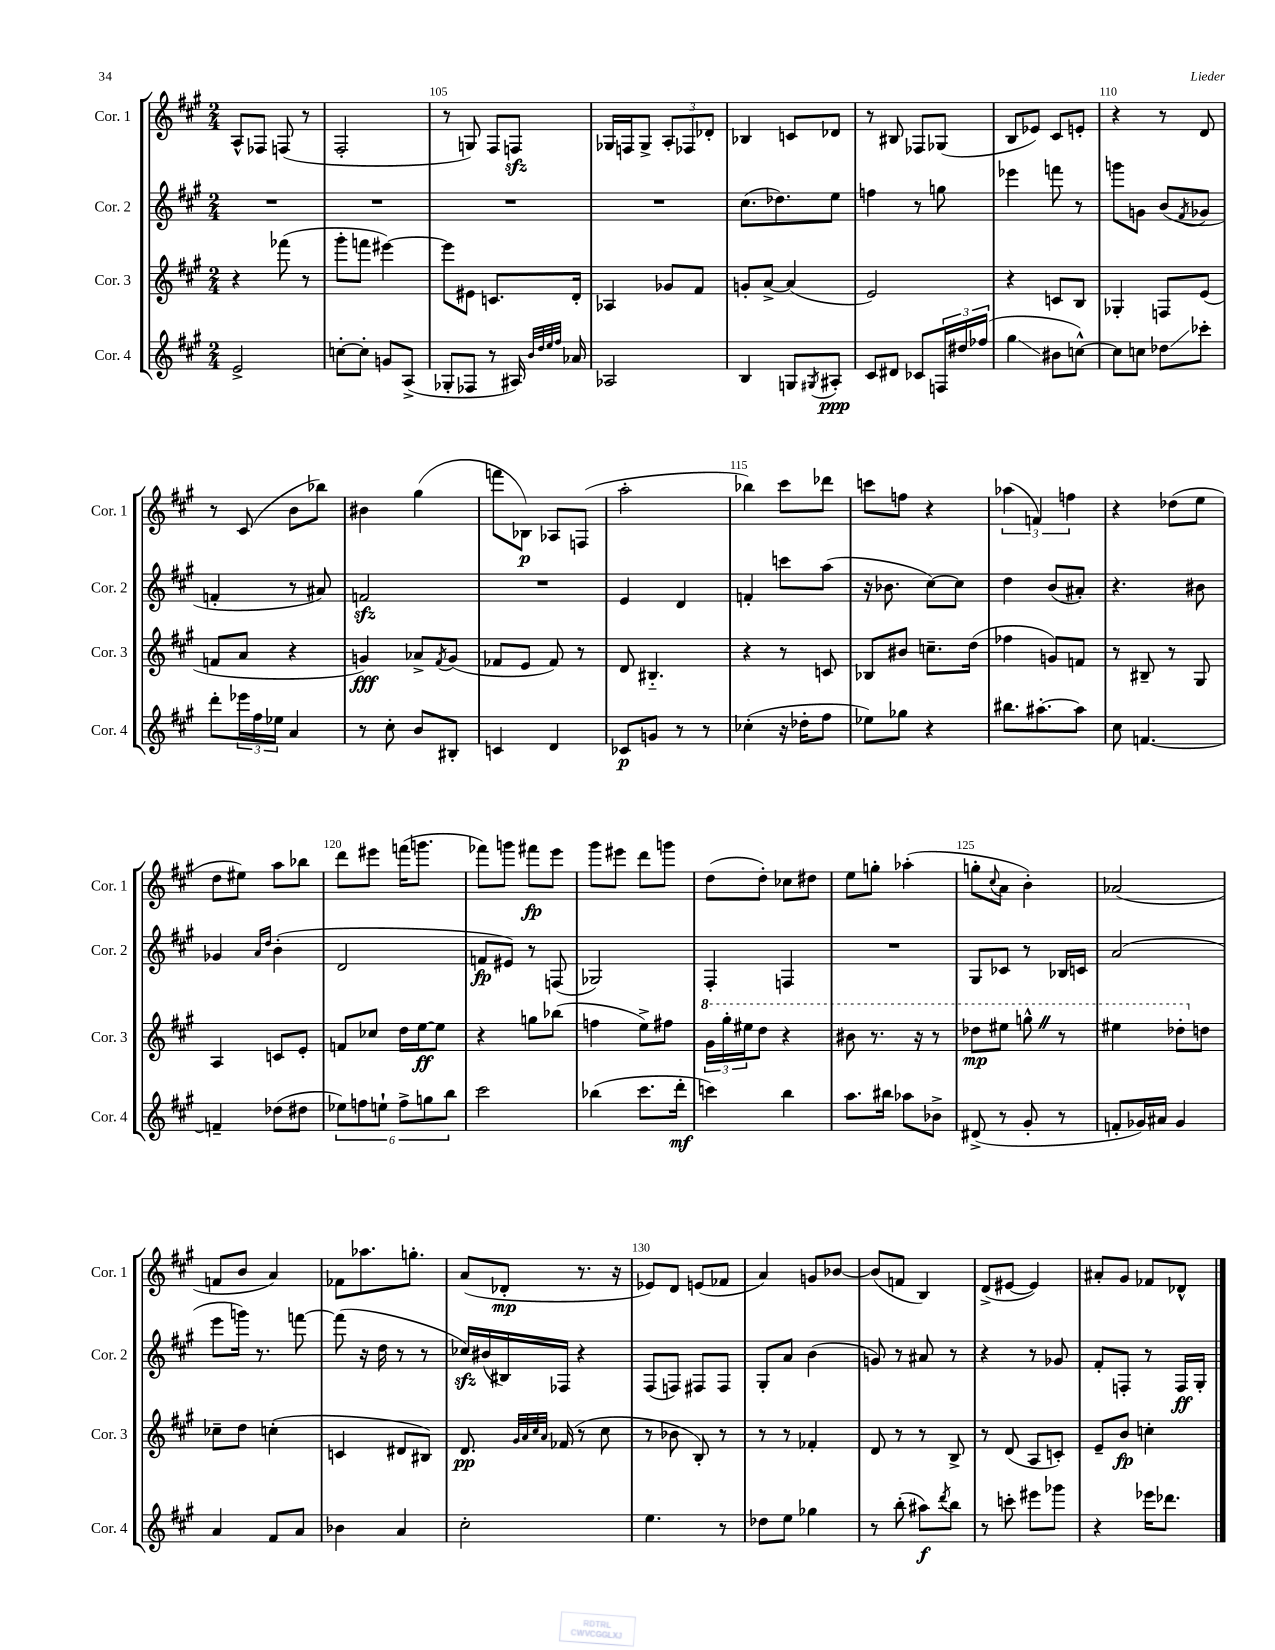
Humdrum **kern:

**kern	**kern	**kern	**kern
*staff4	*staff3	*staff2	*staff1
*clefG2	*clefG2	*clefG2	*clefG2
*k[f#c#g#]	*k[f#c#g#]	*k[f#c#g#]	*k[f#c#g#]
*M2/4	*M2/4	*M2/4	*M2/4
2e^	4r	2r	8A^^
.	.	.	8F-
.	(8fff-	.	(8F
.	8r	.	8r
=	=	=	=
[8cc'	8ggg#'	2r	2F#'
8cc']	8fff	.	.
8g	[4eee#)	.	.
(8A^	.	.	.
=	=	=	=
8G-'	8eee#]	2r	8r
8F-	8e#	.	8G)
8r	8.c	.	8F#
16A#)	.	.	8F
32qqb	.	.	.
32qqdd	.	.	.
32qqee	.	.	.
32qqff#	.	.	.
16a-	16d'	.	.
=	=	=	=
2A-	4A-	2r	16G-
.	.	.	16F
.	.	.	8G-^
.	8g-	.	12A'
.	.	.	12F-
.	8f#	.	.
.	.	.	12d-'
=	=	=	=
4B	8g'	(8.cc#	4B-
.	[8a^	.	.
.	.	8.dd-)	.
8G	(4a]	.	8c
8qG#	.	.	.
8A#'	.	8ee	8d-
=	=	=	=
8c#	2e)	4ff	8r
8d#	.	.	8B#
8c-	.	8r	8F-
24F	.	8gg	(8G-
24dd#	.	.	.
(24ff-	.	.	.
=	=	=	=
4gg#	4r	4eee-	8B
.	.	.	8e-)
8b#	8c	8fff	8c#
[8cc^^)	8B	8r	8e'
=	=	=	=
8cc]	4G-'	8ggg	4r
8cc	.	8g	.
8dd-	8F	(8b	8r
.	.	8qf#	.
8ccc-'	(8e	8g-	8d
=	=	=	=
8ddd'	8f	4f'	8r
24eee-	8a	.	(8c#
24ff#	.	.	.
24ee-	.	.	.
4a	4r	8r	8b
.	.	8a#)	8bb-)
=	=	=	=
8r	4g)	2f	4b#
8cc#'	.	.	.
8b	8a-^	.	(4gg#
.	8qf#	.	.
8B#'	(8g	.	.
=	=	=	=
4c	8f-	2r	8fff
.	8e	.	8B-)
4d	8f-)	.	8A-
.	8r	.	(8F
=	=	=	=
8c-	8d	4e	2aa'
8g	4.B#'~	.	.
8r	.	4d	.
8r	.	.	.
=	=	=	=
(4cc-'	4r	4f'	4bb-)
16r	8r	8ccc	8ccc#
16dd-'	.	.	.
8ff#	8c	(8aa	8ddd-
=	=	=	=
8ee-)	8B-	16r	8ccc
.	.	8.b-	.
8gg-	8b#	.	8ff
4r	8.cc~	[8cc#)	4r
.	.	8cc#]	.
.	(16dd	.	.
=	=	=	=
8.bb#	4ff-	4dd	(6aa-
.	.	.	6f)
[8.aa#'	.	.	.
.	8g)	(8b	.
.	.	.	6ff
8aa#]	8f	8a#')	.
=	=	=	=
8cc#	8r	4.r	4r
[4.f	8B#~	.	.
.	8r	.	(8dd-
.	8G#	8b#	8ee
=	=	=	=
4f~]	4A	4g-	8dd
.	.	.	8ee#)
.	.	16qqa	.
.	.	16qqdd	.
(8dd-	8c	(4b'	8aa
8dd#	8e'	.	8bb-
=	=	=	=
12ee-)	8f	2d	8ddd
12ff	.	.	.
.	8cc-	.	8eee#
12ee`	.	.	.
12ff^	16dd	.	(16fff
.	[16ee	.	8.ggg
12gg	.	.	.
.	8ee]	.	.
12bb	.	.	.
=	=	=	=
2ccc#	4r	8f	8fff-)
.	.	8e#)	8ggg
.	8gg	8r	8fff#
.	(8bb-	(8F	8eee
=	=	=	=
(4bb-	4ff	2G-)	8ggg#
.	.	.	8eee#
8.ccc#	8ee^)	.	8ddd
.	8ff#	.	8ggg
16ddd'	.	.	.
=	=	=	=
4ccc)	24gg#	4F#'	(8dd
.	24ggg#'	.	.
.	24eee#	.	.
.	8ddd	.	8dd')
4bb	4r	4F	8cc-
.	.	.	8dd#
=	=	=	=
8.aa	8bb#	2r	8ee
.	8.r	.	8gg'
16bb#	.	.	.
8aa-	.	.	(4aa-'
.	16r	.	.
8b-^	8r	.	.
=	=	=	=
(8d#^	8ddd-	8G#	8gg'
.	.	.	8qqcc#
8r	8eee#	8c-	8a
8g#'	8ggg^^	8r	4b')
8r	8r	16B-	.
.	.	16c	.
=	=	=	=
8f'	4eee#	(2a	(2a-
16g-)	.	.	.
16a#	.	.	.
4g-	8ddd-'	.	.
.	8dd	.	.
=	=	=	=
4a	8cc-~	8eee	8f
.	8dd	16ggg)	8b
.	.	8.r	.
8f#	(4cc'	.	4a)
8a	.	[8fff	.
=	=	=	=
4b-	4c	(8fff]	8f-
.	.	16r	8.aa-
.	.	16dd	.
4a	8d#	8r	.
.	.	.	8.gg'
.	8B#)	8r	.
=	=	=	=
2cc#'	8.d	16cc-)	(8a
.	.	(16b#	.
.	.	16B#)	8d-'
.	32qqg#	.	.
.	32qqa	.	.
.	32qqcc#	.	.
.	32qqa	.	.
.	(16f-	16F-	.
.	8r	4r	8.r
.	8cc#	.	.
.	.	.	16r
=	=	=	=
4.ee	8r	(8F#	8e-)
.	8b-	8F)	8d
.	8B')	8F#	(8e
8r	8r	8F#	8f-
=	=	=	=
8dd-	8r	8G#'	4a)
8ee	8r	8a	.
4gg-	4f-'	(4b	8g
.	.	.	[8b-
=	=	=	=
8r	8d	8g)	(8b-]
(8bb'	8r	8r	8f
8aa#)	8r	8a#	4B)
8qddd	.	.	.
8bb	8B^	8r	.
=	=	=	=
8r	8r	4r	(8d^
8ccc'	(8d	.	[8e#
8eee#	8A	8r	4e#])
8ggg-	8c')	8g-	.
=	=	=	=
4r	8e~	8f#'	8a#'
.	8b	8F'	8g#
16eee-	4cc'	8r	8f-
8.ddd-	.	.	.
.	.	16F	8d-^^
.	.	16G#'	.
==	==	==	==
*-	*-	*-	*-
